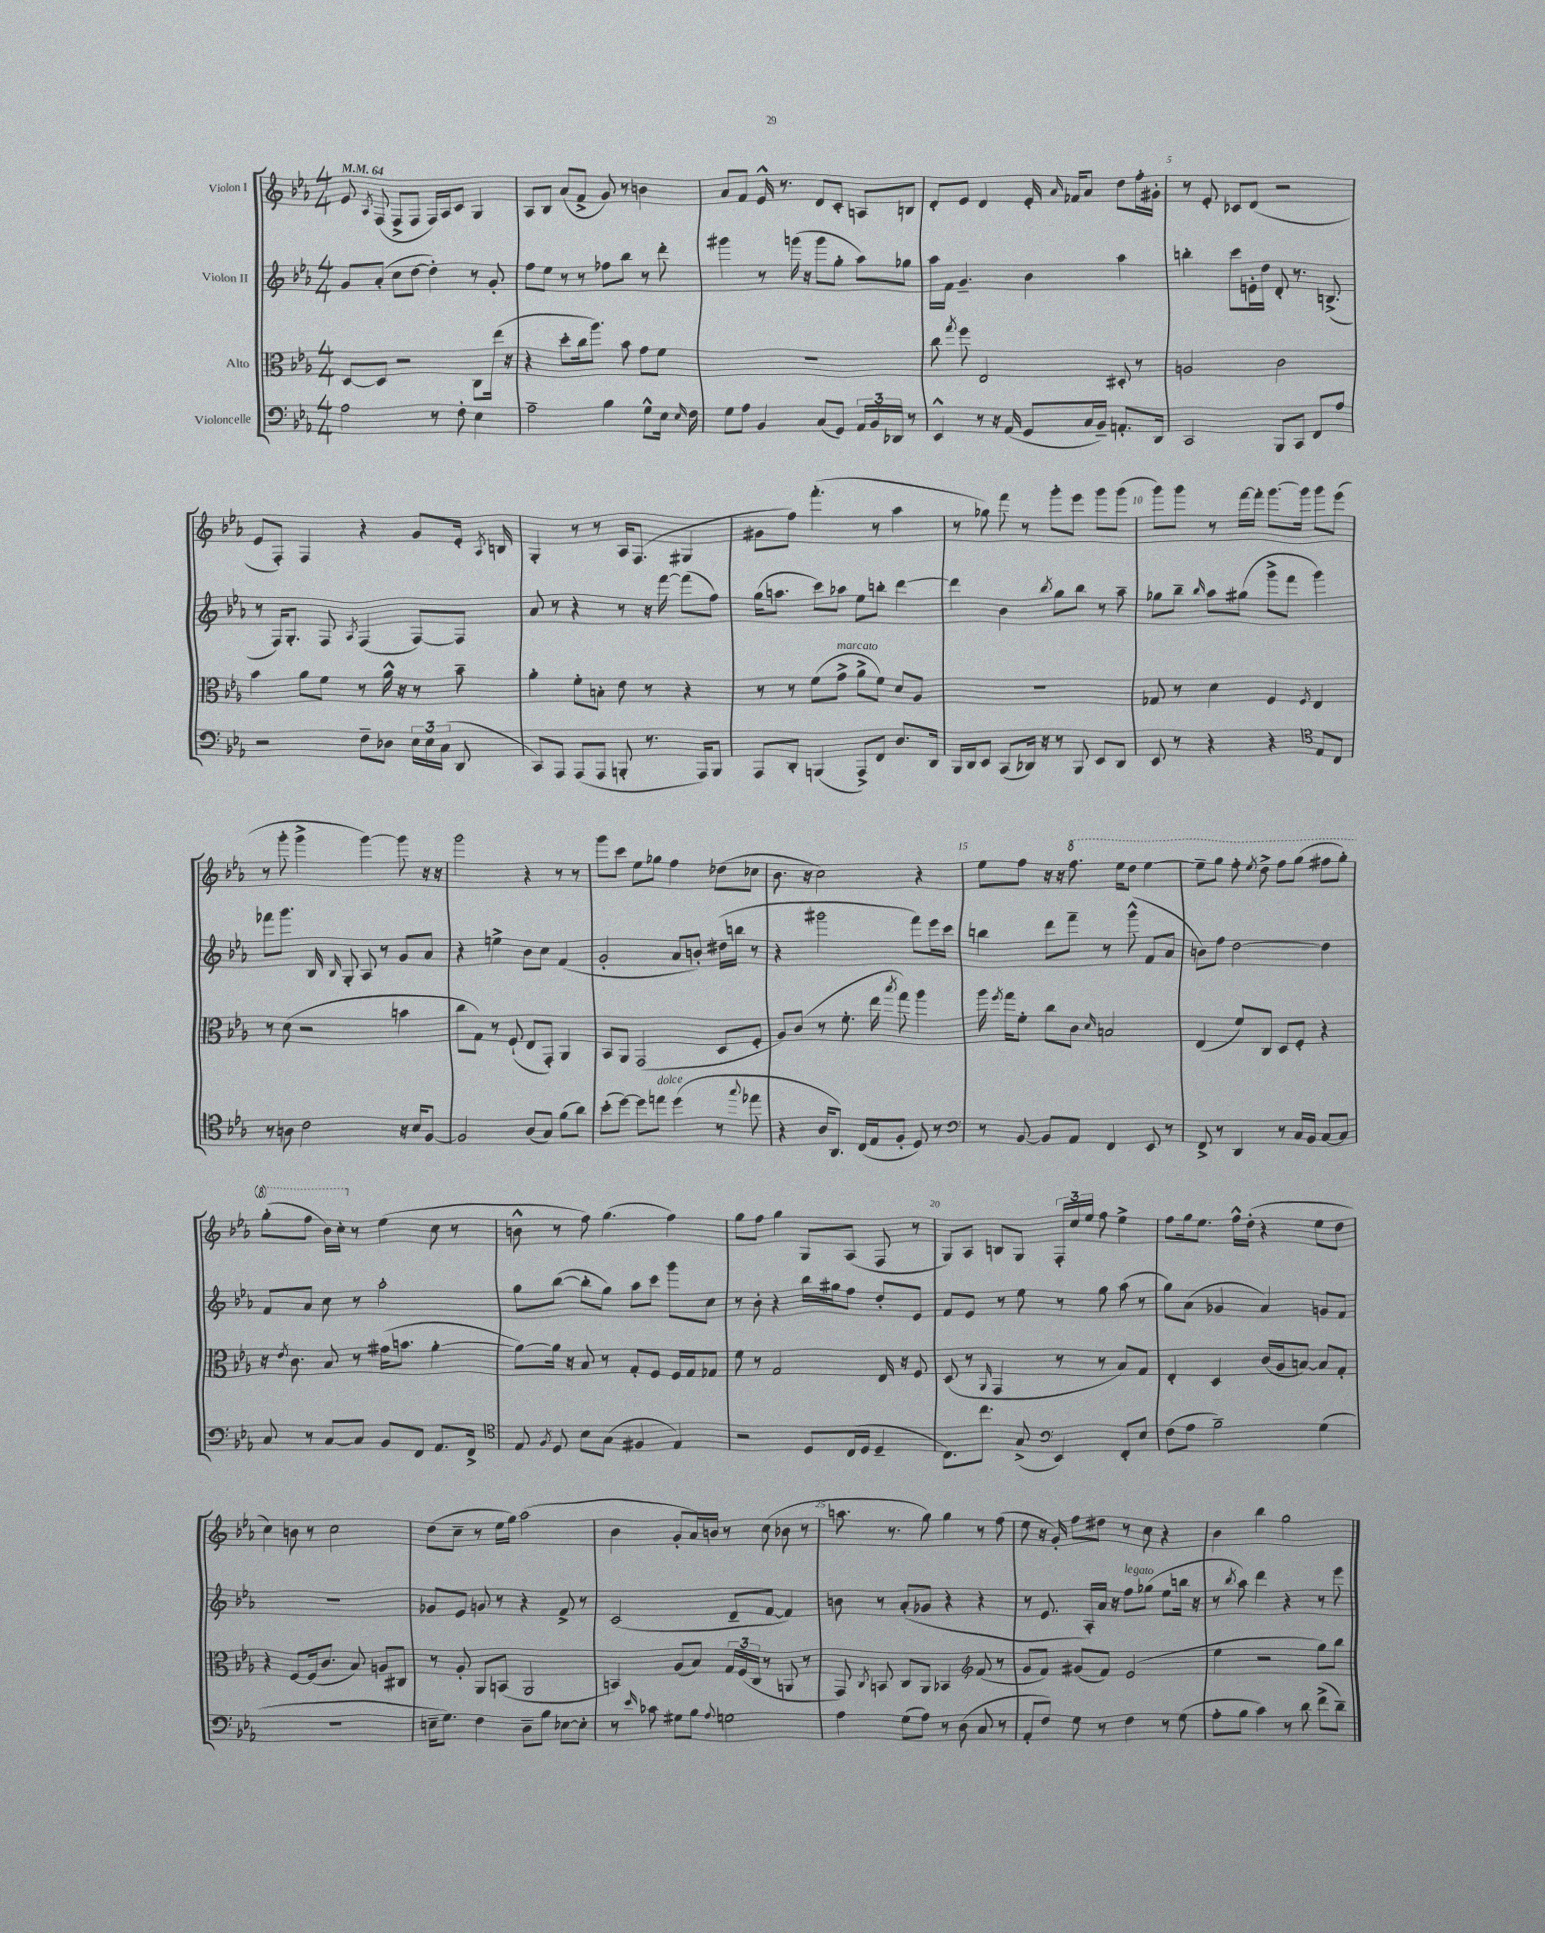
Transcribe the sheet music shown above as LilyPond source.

<<
\new StaffGroup <<
\new Staff = "s0" \with { instrumentName = "Violon I" } {
    \clef treble \key ees \major \numericTimeSignature \time 4/4 \tempo 4 = 64
    \autoBeamOff ees'8 \acciaccatura { aes8 } f8( f8[-> f8] f16[) aes16 c'8] g4 |
    aes8[ bes8] aes'8[( f'8]-> g'8) r8 b'4 |
    aes'8[ f'8] ees'16-^ r8. d'8[ c'8]-. a8[ b8] |
    d'8[-. ees'8] d'4 ees'16-. \grace { aes'16 } fes'16[ aes'8] d''8[ f''16-. gis'16]-. |
    r8 ees'8-. ces'8[ d'8]( r2 |
    ees'8[ f8]-.) f4 r4 g'8[ ees'16]-. \acciaccatura { aes8 } b16 |
    g4-. r8 r8 aes16[ f8.]( gis4 |
    gis'8[ f''8]) f'''4.-.( r8 aes''4 |
    r8 ges''8) f'''8 r8 g'''8[-. ees'''8] g'''8[ g'''8]( |
    g'''8[) g'''8] r8 f'''16[~ f'''16]-. g'''8.[~ g'''16] g'''8[ ees'''8]( |
    r8 g'''8-. g'''4-> g'''4~) g'''8 r16 r16 |
    g'''2 r4 r8 r8 |
    g'''8[ c'''8] ees''8[ ges''8] f''4 des''8[( ces''8] |
    bes'8. r16 c''2) r4 |
    ees''8[ f''8] r16 r16 \ottava #1 f'''8. ees'''16[ d'''8] ees'''4~ |
    ees'''8[-- g'''8] f'''8-. \acciaccatura { ees'''8 } d'''8-> f'''8[ g'''8]( fis'''8[ g'''8]-.) |
    g'''8[-.( f'''8] bes''16[) c'''16]-. \ottava #0 r8 ees''4( c''8 r8 |
    b'8-^ r8 f''8) g''4.( f''4) |
    g''8[ f''8] g''4 g8[ aes8]( f8 r8 |
    g8[) aes8] b8[ g8] \tuplet 3/2 { f16[-. c''16 ees''16] } f''8 ees''4-> |
    f''8[ g''16 ees''8.] f''16[-^ d''16]-.( r4 ees''8[ d''8] |
    c''4) b'8 r8 c''2 |
    d''8[( c''8]-- r8 ees''16[ g''16]) aes''2( |
    bes'4 g'8[-. aes'16) b'16] r8 c''8( bes'8 r8 |
    a''8. r8. g''8) g''4 r8 f''8( |
    ees''8 r16 g'16-.) f''8[ dis''8] r8 c''8 r4 |
    bes'4 bes''4 g''2 \bar "|." |
}
\new Staff = "s1" \with { instrumentName = "Violon II" } {
    \clef treble \key ees \major \numericTimeSignature \time 4/4
    \autoBeamOff g'8[ aes'8]-.( c''8[ d''8]~ d''4-.) r8 g'8-. |
    f''8[ ees''8] r8 r8 fes''8[ bes''8] r8 d'''8-. |
    gis'''4 r8 g'''16( r16 g'''8[ g''8]-. aes''8[) ges''8] |
    aes''16[ f'16] g'4.-- bes'4 aes''4 |
    b''4-. c'''8[ e'16-. d''16] d'8-. r8. b8.->( |
    r8 f16[) g8.]-. f8 \acciaccatura { aes8 } f4( f8[~) f8] |
    aes'8 r8 r4 r8 r16 f'''16~ f'''8[( f''8]) |
    g''16[( a''8.] c'''8[) aes''8] ees''8[ b''8]-. d'''4~ |
    d'''4 bes'4 \acciaccatura { bes''8 } g''8[ bes''8] r8 aes''8-- |
    ges''8[ bes''8]-- \grace { bes''16 } aes''8[ gis''8]( g'''8[-> f'''8] g'''4) |
    fes'''8[ g'''8.] bes16 \grace { bes16 } g8-. aes8 r8 g'8[ aes'8] |
    r4 e''4-> bes'8[ c''8] f'4( |
    g'2-. aes'8[ b'8]-.) dis''16[( b''16] r8 |
    r4 gis'''2 f'''8[) ees'''16 c'''16] |
    b''4 d'''8[ f'''8]-- r8 g'''8-^( f'8[ aes'8] |
    b'8[) f''8] d''2~ d''4 |
    f'8[ aes'8] c''8 r8 aes''2-. |
    g''8[ bes''8]~( bes''8[-. g''8]) aes''8[ c'''8] g'''8[ c''8] |
    r8 bes'8-. r4 bes''16[ gis''16 f''8] d''8[-. ees'8] |
    f'8[ ees'8] r8 ees''8 r8 g''8 aes''8( r8 |
    g''8[) aes'8]( ges'4 aes'4) g'8[ f'8] |
    R1 |
    ges'8[ ees'8] g'8 r8 r4 f'8-> r8 |
    c'2( d'8[-- f'8]~ f'4) |
    b'8 r8 aes'8[-.( ges'8] r4 r4 |
    r8 ees'8. aes16[-.) aes'16] r16 f''8[^\markup { \italic "legato" } ges''8]( ees''8[ b''16] r16 |
    r8 \acciaccatura { bes''8 } aes''8) d'''4 r4 r8 ees'''8 \bar "|." |
}
\new Staff = "s2" \with { instrumentName = "Alto" } {
    \clef alto \key ees \major \numericTimeSignature \time 4/4
    \autoBeamOff d8[~ d8] r2 c8[ ees''16]( r16 |
    r4 d''8[-. c''16 aes''8.]) bes'8 g'8[ f'8] |
    R1 |
    c''8 \acciaccatura { g''8 } f''8 ees2 dis8-. r8 |
    a2 c'2 |
    bes'4 aes'8[ f'8] r8 aes'16-^ r16 r8 bes'8-- |
    aes'4-. f'8[-. b8]-. ees'8 r8 r4 |
    r8 r8 f'8[( g'8]->^\markup { \italic "marcato" } aes'8[-> f'8]) d'8[ aes8] |
    R1 |
    ges8 r8 d'4 f4 \acciaccatura { f8 } ees4 |
    r8 d'8( r2 b'4 |
    c''8[ g8]) r8 f8-!( ees8[ g,8]-.) aes,4 |
    bes,8[ aes,8] g,2( d8[ f8]-. |
    aes8[) c'8]( r8 f'8.-. ees''16 \acciaccatura { bes''8 } g''8) aes''4 |
    aes''16 \acciaccatura { f''8 } g''16[ f'8]-. c''8[ c'8] \grace { d'16 } b2 |
    ees4( f'8[) c8] d8[ f8]-. r4 |
    r16 \acciaccatura { ees'8 } c'8. bes8 r8 gis'16[( b'8.] aes'4~-. |
    aes'8[~) aes'16] r16 bes8 r8 g8[-. f8] f16[ g16 ges8] |
    f'8 r8 g2 ees16 r16 f8 |
    d8( r8 \grace { aes,16 } g,4 r8 r8 bes8[) g8] |
    ees4-. d4 c'16[( aes16 b8]~) b8[ g8]-. |
    r4 f8[~ f16( c'8.] bes8) a8[ cis8] |
    r8 aes8-. aes,8[ b,8]( aes,2 |
    b,4) aes8[( bes8]) \tuplet 3/2 { g16[ f16( c16] } r8 a,8 r8 |
    g,8) \acciaccatura { c8 } b,8 c8[ aes,8] bes,4 \clef treble f'8( r8 |
    g'8[ f'8]) gis'8[( f'8]) ees'2( |
    ees''4 r2 g''8[) bes''8] \bar "|." |
}
\new Staff = "s3" \with { instrumentName = "Violoncelle" } {
    \clef bass \key ees \major \numericTimeSignature \time 4/4
    \autoBeamOff aes2 r8 f8-. ees4 |
    aes2-- bes4 g8[-^ ees16] \grace { ees16 } f16 |
    g8[ aes8] bes,4 c8[( g,8]) \tuplet 3/2 { aes,16[ bes,16 des,16] } r8 |
    ees,4-^ r8 r16 aes,16( g,8[ c16 bes,16]--) a,8.[-. d,16] |
    c,2 bes,,8[ c,8] f,8[ aes8] |
    r2 f8[-- des8] \tuplet 3/2 { ees16[ ees16 c16]( } d,8 |
    c,8[) aes,,8] aes,,8[( aes,,8] b,,8-. r8. aes,,16[) b,,8] |
    aes,,8[ d,8]-. b,,4( aes,,8[->) f,8] d8.[ d,16] |
    bes,,16[ d,16 ees,8] c,8[( des,16]) r16 r8 bes,,8 ees,8[ des,8] |
    ees,8 r8 r4 r4 \clef tenor ees8[ c8] |
    r8 a8 c'2 r16 bes16[ f8]~ |
    f2 aes8[( g8]) f'8[( aes'8]) |
    bes'8[-.( d''8]~) d''8[ e''8]^\markup { \italic "dolce" } d''4( r8 \appoggiatura { g''8 } ees''8 |
    r4 aes16[ aes,8.]) c16[( ees16 f8]-. d8) r8 |
    \clef bass r8 bes,8~ bes,8[ aes,8] f,4 ees,8 r8 |
    f,8-> r8 d,4 r8 c16[ bes,16] c8[~ c8] |
    c8 r8 c8[~ c8] bes,8[ f,8] aes,8.[ f,16]-> |
    \clef tenor ees8 \acciaccatura { f8 } d8 bes8[ g8]( fis4 ees4) |
    r2 d8[ c16( d16] d4-- |
    c8.[) c''8.] g8->( \clef bass ees,4) f,8[-. ees8] |
    f8[( aes8] bes2--) g4( |
    R1 |
    e16[-- g8.]) f4 d8[-- bes8] ees8[~ ees8]-. |
    r8 \grace { ees'16 } ces'8 gis8[ bes8] \appoggiatura { aes8 } g2 |
    aes4 g8[( aes8]) r8 d8( c8 r8 |
    aes,8[-. f8]) g8 r8 f4 r8 g8( |
    aes8[-. bes8] c'4) r8 d'8 f'8[->( d'8]--) \bar "|." |
}
>>
>>
\layout { \context { \Score \override BarNumber.break-visibility = ##(#f #t #t) barNumberVisibility = #(every-nth-bar-number-visible 5) } }
